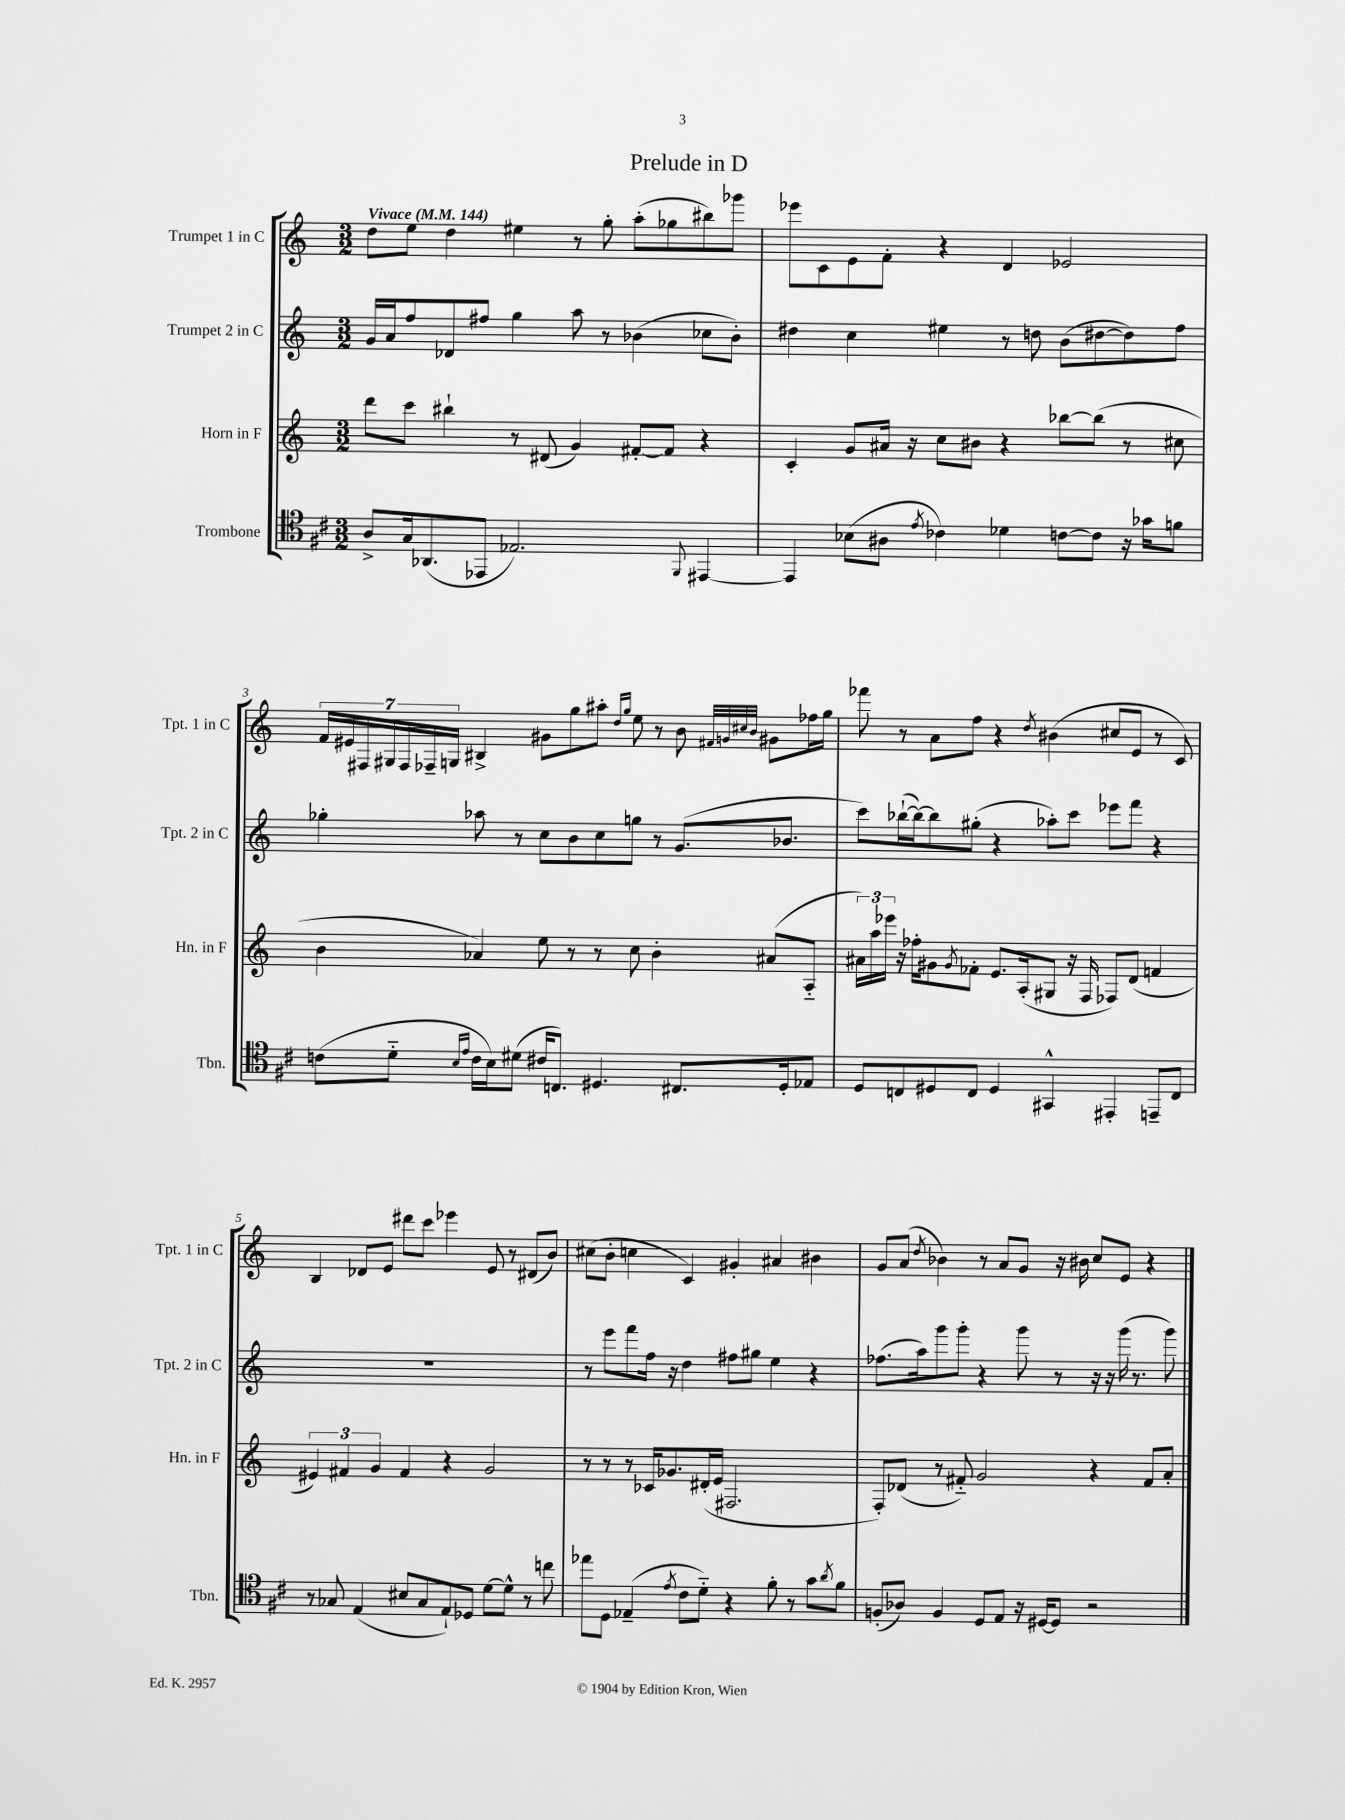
\header { title = "Prelude in D" }
<<
\new StaffGroup <<
\new Staff = "s0" \with { instrumentName = "Trumpet 1 in C" shortInstrumentName = "Tpt. 1 in C" } {
    \clef treble \key c \major \numericTimeSignature \time 3/2 \tempo "Vivace" 4 = 144
    d''8 e''8 d''4 eis''4 r8 g''8-. a''8-.( ges''8 bis''8) ges'''8 |
    ees'''8 c'8 e'8 f'8-. r4 d'4 ees'2 |
    \tuplet 7/4 { f'16 eis'16 fis16 gis16 fis16 fes16-- g16 } bis4-> gis'8 g''8 ais''8-. \grace { d''16 g''16 } e''8 r8 b'8 \grace { fis'32 g'32 cis''32 b'32 } gis'8 fes''16 g''16 |
    fes'''8 r8 a'8 f''8 r4 \acciaccatura { d''8 } bis'4( cis''8 e'8 r8 c'8) |
    b4 des'8 e'8 dis'''8 c'''8 ees'''4 e'8 r8 dis'8( b'8) |
    cis''8( b'8-. c''4 c'4) gis'4-. ais'4 bis'4 |
    g'8 a'8( \acciaccatura { d''8 } bes'4) r8 a'8 g'8 r16 bis'16 c''8 e'8 r4 \bar "|." |
}
\new Staff = "s1" \with { instrumentName = "Trumpet 2 in C" shortInstrumentName = "Tpt. 2 in C" } {
    \clef treble \key c \major \numericTimeSignature \time 3/2
    g'16 a'16 f''8 des'8 fis''8 g''4 a''8 r8 bes'4( ces''8 bes'8-.) |
    dis''4 c''4 eis''4 r8 d''8 b'8( dis''8~ dis''8) f''8 |
    ges''4-. aes''8 r8 c''8 b'8 c''8 g''8 r8 g'8.( bes'8. |
    c'''8) bes''16~-!( bes''16~) bes''8 gis''8-.( r4 aes''8-.) c'''8 ees'''8 f'''8 r4 |
    R1. |
    r8 e'''8 f'''8 f''16 r16 d''4 fis''8 gis''8 e''4 r4 |
    fes''8.( a''16) g'''8 g'''8-. r4 g'''8 r8 r16 r16 g'''16( r8. g'''8) \bar "|." |
}
\new Staff = "s2" \with { instrumentName = "Horn in F" shortInstrumentName = "Hn. in F" } {
    \clef treble \key c \major \numericTimeSignature \time 3/2
    d'''8 c'''8 bis''4-! r8 dis'8( g'4) fis'8~-. fis'8 r4 |
    c'4-. g'8 ais'16 r16 c''8 bis'8 r4 bes''8~ bes''8( r8 cis''8 |
    b'4 aes'4) e''8 r8 r8 c''8 b'4-. ais'8( a8-_ |
    \tuplet 3/2 { ais'16) a''16 ees'''16 } r16 fes''16-. gis'8 \acciaccatura { gis'8 } fes'8-. e'8. a16-.( gis8 r16 f16 fes8) d'8( f'4 |
    \tuplet 3/2 { eis'4) fis'4 g'4 } fis'4 r4 g'2 |
    r8 r8 r8 ces'16 ges'8. dis'16-.( e'16 fis2. |
    f8-.) des'8( r8 fis'8-_) g'2 r4 fis'8 a'8-. \bar "|." |
}
\new Staff = "s3" \with { instrumentName = "Trombone" shortInstrumentName = "Tbn." } {
    \clef tenor \key d \major \numericTimeSignature \time 3/2
    a8-> g16 aes,8.( ees,8 ees2.) \appoggiatura { fis,8 } eis,4~ |
    eis,4 bes8( ais8 \acciaccatura { e'8 } ces'4) des'4 c'8~ c'8 r16 ges'16 f'8 |
    c'8( d'8-_ \grace { b16 e'16 } c'16 b16) dis'8( cis'16 c8.) dis4. cis8. dis16-. ees8 |
    d8 c8 dis8 c8 dis4 gis,4-^ eis,4-. e,8-- c8 |
    r8 ges8 e4( bis8 ges8 e8-!) des8 d'8~ d'8-^ r8 c''8 |
    ees''8 d8 ees4--( \acciaccatura { e'8 } cis'8 d'8-_) r4 fis'8-. r8 g'8 \acciaccatura { a'8 } fis'8 |
    f8-.( aes8) f4 d8 e8 r16 dis16~ dis8 r2 \bar "|." |
}
>>
>>
